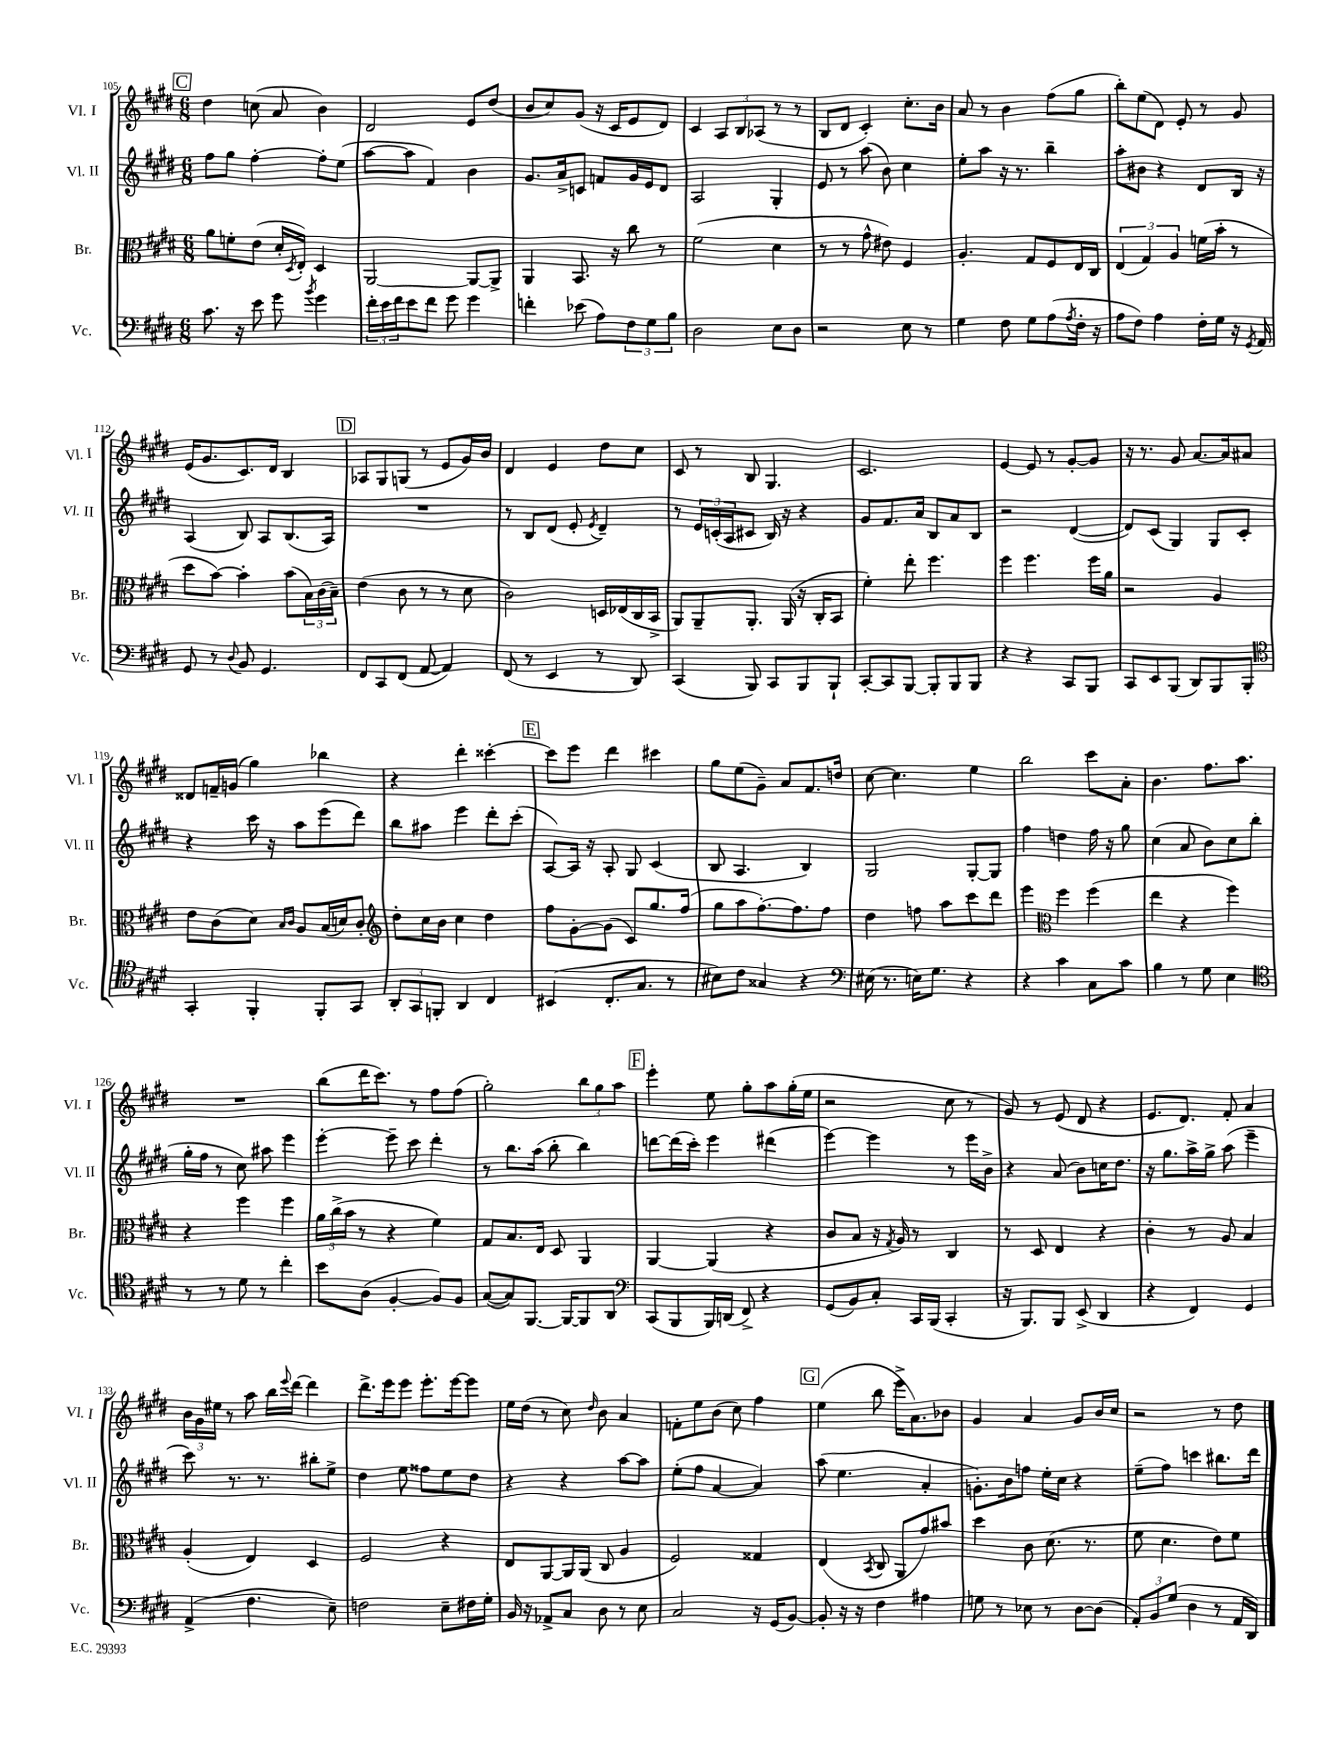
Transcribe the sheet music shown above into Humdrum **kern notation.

**kern	**kern	**kern	**kern
*staff4	*staff3	*staff2	*staff1
*clefF4	*clefC3	*clefG2	*clefG2
*k[f#c#g#d#]	*k[f#c#g#d#]	*k[f#c#g#d#]	*k[f#c#g#d#]
*M6/8	*M6/8	*M6/8	*M6/8
8.c#\	8a\L	8ff#\L	4dd#\
.	8f'\	8gg#\J	.
16r	.	.	.
8e\	(8e\J	[4ff#'\	(8cc\
8g#\	16d#'/LL	.	8a/
.	8qD#/	.	.
.	16E'/JJ)	.	.
8qb/	.	.	.
4g#\	4D#/	8ff#'\]L	4b\)
.	.	(8ee\J	.
=	=	=	=
24f#'\LL	[2AA/	[8aa\L	2d#/
24e\	.	.	.
24f#\J	.	.	.
8e\	.	8aa\]J	.
8f#\J	.	4f#/)	.
8g#\	.	.	.
4g#\	8AA/_L	4b\	8e/L
.	8AA^/]J	.	(8dd#/J
=	=	=	=
4f'\	4AA/	8.g#/L	8b/L
.	.	.	8cc#/)
.	.	16a^/k	.
(8e-\	8.BB/	8c/J	(8g#/J
8A\L)	.	8f/L	16r
.	16r	.	16c#/LK
12F#\	8cc#\	16g#/L	8e/
.	.	16e/J	.
12G#\	.	.	.
.	8r	8d#/J	8d#/J)
12B\J	.	.	.
=	=	=	=
2D#\	(2f#\	2A/	4c#/
.	.	.	12A/L
.	.	.	12B/
.	.	.	(12A-/J
8E\L	4d#\	4G#'/	8r
8D#\J	.	.	8r
=	=	=	=
2r	8r	8e/	8B/L
.	8r	8r	8d#/J
.	8g#^^\	(8aa\	4c#'/)
.	8e#\)	8b\)	.
8E\	4F#/	4cc#\	8.cc#'\L
8r	.	.	.
.	.	.	16b\Jk
=	=	=	=
4G#\	4.A'/	8ee'\L	8a/
.	.	8aa\J	8r
8F#\	.	16r	4b\
.	.	8.r	.
8G#\L	8G#/L	.	.
(8A\	8F#/	4bb~\	(8ff#\L
8qA/	.	.	.
16F#'\Jk	16E/L	.	8gg#\J
16r	16C#/JJ	.	.
=	=	=	=
8A\L	(6E/	8aa'\L	8bb'\L)
8F#\J)	.	8b#\J	(8ee\
.	6G#/)	.	.
4A\	.	4r	8d#\J)
.	6A/	.	.
.	.	.	8e'/
16F#'\LL	(16f\LL	8d#/L	8r
16G#\JJ	16b'\JJ	.	.
16r	8r	16B/Jk	8g#/
8qGG#/	.	.	.
16AA/	.	16r	.
=	=	=	=
8GG#/	8dd#\L	(4A/	(16e/LK
.	.	.	8.g#/
8r	[8b\J)	.	.
8qqD#/	.	.	.
8BB/	4b'\]	8B/)	8.c#/)
4.GG#/	.	8A/L	.
.	.	.	16d#/Jk
.	(8b\L	(8.B/	4B/
.	24B\L)	.	.
.	(24c#\	.	.
.	.	16A/Jk)	.
.	24B~\JJ)	.	.
=	=	=	=
8FF#/L	(4e\	2.r	8A-/L
8CC#/	.	.	8G#/
(8FF#/J	8c#\	.	(8G/J
[8AA/	8r	.	8r
4AA/])	8r	.	8e/L
.	8d#\	.	16g#/L)
.	.	.	16b/JJ
=	=	=	=
(8FF#/	2c#\)	8r	4d#/
8r	.	8B/L	.
4EE/	.	(8d#/J	4e/
.	.	8e'/	.
.	.	8qe/	.
8r	16D/LL	4d#~/)	8dd#\L
.	(16E-/	.	.
8DD#/)	16C#/	.	8cc#\J
.	16BB^/JJ	.	.
=	=	=	=
(4CC#/	8AA/L)	8r	8c#/
.	8AA~/	24e/LL	8r
.	.	(24c'/	.
.	.	24A/J	.
8BBB/)	8.AA'/J	8c#/J	8B/
8CC#/L	.	16B/)	4.G#/
.	(16AA/	16r	.
8BBB/	16r	4r	.
.	16C#'/LK	.	.
8BBB`/J	8BB/J	.	.
=	=	=	=
[8CC#'/L	4f#'\)	8g#/L	2.c#/
8CC#/]	.	8.f#/	.
[8BBB/J	8ee'\	.	.
.	.	16a/Jk	.
8BBB'/]L	4.ff#\	8B/L	.
8BBB/	.	8a/	.
8BBB/J	.	8B/J	.
=	=	=	=
4r	4ff#\	2r	[4e/
4r	4.ff#\	.	8e/]
.	.	.	8r
8CC#/L	.	([4d#/	[8g#'/L
8BBB/J	16ff#\LL	.	8g#/]J
.	16a\JJ	.	.
=	=	=	=
8CC#/L	2r	8d#/]L)	16r
.	.	.	8.r
8EE/	.	(8c#/J	.
(8BBB/J	.	4G#/)	8g#/
8DD#/L)	.	.	[8.a/L
8BBB/	4A/	8G#/L	.
.	.	.	16a/]k
8BBB'/J	.	8c#'/J	8a#/J
=	=	=	=
*clefC4	*	*	*
4GG#'/	8e\L	4r	8d##/L
.	(8c#\	.	16f~/L
.	.	.	(16g/JJ
4FF#'/	8d#\J)	16ccc#\	4gg#\)
.	.	16r	.
.	16qqB/LL	.	.
.	16qqc#/JJ	.	.
.	8A/L	8aa\L	.
8FF#'/L	(16B/L	(8eee\	4bb-\
.	16d/J)	.	.
8GG#/J	8c#'/J	8ddd#\J)	.
=	=	=	=
*	*clefG2	*	*
12AA'/L	8dd#'\L	8bb\L	4r
12GG#/	.	.	.
.	16cc#\L	8aa#\J	.
12FF'/J	.	.	.
.	16b\JJ	.	.
4AA/	4cc#\	4eee\	4ddd#'\
4C#/	4dd#\	8ddd#'\L	[4ccc##'\
.	.	(8ccc#'\J	.
=	=	=	=
(4BB#/	8ff#\L	[8A/L)	8ccc##\]L
.	[8g#'\	16A/]Jk	8eee\J
.	.	16r	.
8.C#'/L	(8g#\]J	8A'/	4ddd#\
.	8c#/L)	8G#/	.
8.G#/J	.	.	.
.	8.gg#/	(4c#/	4ccc#\
8r	.	.	.
.	(16ff#/Jk	.	.
=	=	=	=
8B#\L)	8gg#\L	8B/	8gg#\L
8c#\J	8aa\	4.A/	(8ee\
4G##/	[8.ff#'\)	.	8g#~\J)
.	.	.	8a/L
.	8.ff#\]	.	.
4r	.	4B/)	8.f#/
.	8ff#\J	.	.
.	.	.	16dd/Jk
=	=	=	=
*clefF4	*	*	*
(16E#\	4dd#\	2G#/	[8cc#\
8.r	.	.	.
.	.	.	4.cc#\]
16E\LK)	8ff\	.	.
8.G#\J	.	.	.
.	8aa\L	.	.
4r	8ccc#\	[8G#'/L	4ee\
.	8ddd#\J	8G#/]J	.
=	=	=	=
4r	4eee\	4ff#\	2bb\
*	*clefC3	*	*
4c#\	4ff#\	4dd\	.
8C#\L	(4ff#\	16ff#\	8ccc#\L
.	.	16r	.
8c#\J	.	8gg#\	8a'\J
=	=	=	=
4B\	4ee\	(4cc#\	4.b\
8r	4r	8a/	.
8G#\	.	8b\L)	8.ff#\L
4E\	4ff#\)	8cc#\	.
.	.	.	8.aa\J
.	.	(8bb\J	.
=	=	=	=
*clefC4	*	*	*
8r	4r	16gg#'\LL	2.r
.	.	16ff#\JJ	.
8r	.	8r	.
8d#\	4ff#\	8cc#\)	.
8r	.	8aa#\	.
4cc#'\	4ff#\	4eee\	.
=	=	=	=
8b\L	24a\LL	[4eee'\	(8bb\L
.	(24cc#^\	.	.
.	24b\JJ	.	.
(8A\J	8r	.	16ddd#\K
.	.	.	8.ccc#\J)
[4F#'/	4r	8eee~\]	.
.	.	8ccc#\	8r
8F#/]L)	4f#\)	4ddd#'\	8ff#\L
8F#/J	.	.	(8ff#\J
=	=	=	=
([8G#/L	8G#/L	8r	2gg#'\)
8G#/])	8.B/	8.bb\L	.
[8.FF#/J	.	.	.
.	16E/Jk	(16aa\Jk	.
.	8D#/	8bb'\	.
16FF#/_LK	.	.	.
8FF#/]	4AA/	4bb\)	12bb\L
.	.	.	12gg#\
8AA/J	.	.	.
.	.	.	12aa\J
=	=	=	=
*clefF4	*	*	*
(8CC#/L	[4AA/	[8ddd\L	4eee'\
8BBB/	.	(16ddd\]L	.
.	.	16ccc#'\JJ)	.
16BBB/L)	(4AA/]	4eee\	8ee\
(16DD/JJ	.	.	.
8FF#^/)	.	.	8gg#'\L
4r	4r	(4ddd#\	8aa\
.	.	.	(16gg#'\L
.	.	.	16ee\JJ
=	=	=	=
(8GG#/L	8c#/L	[4eee\)	2r
8BB/)	8B/J	.	.
8C#'/J	16r	4eee\]	.
.	8qG#/	.	.
.	16A/)	.	.
16CC#/LL	8r	.	.
(16BBB/JJ	.	.	.
4CC#'/	4C#/	8r	8cc#\
.	.	16eee\LL	8r
.	.	16b^\JJ	.
=	=	=	=
16r	8r	4r	8g#/)
8.BBB/L)	.	.	.
.	8D#/	.	8r
8BBB/J	4E/	(8a/	(8e/
(8EE^/	.	8b\L)	8d#/
4DD#/	4r	16cc\K	4r
.	.	8.dd#\J	.
=	=	=	=
4r	4c#'\	16r	8.e/L
.	.	8.gg#\L	.
.	.	.	8.d#/J)
4FF#/)	8r	16aa^\L	.
.	.	16gg#^\JJ	.
.	8A/	(8aa\	8f#'/
4GG#/	4B/	4eee~\	4a/
=	=	=	=
(4AA^/	(4A'/	8ccc#\)	24b\LL
.	.	.	24g#\
.	.	.	24ee#\JJ
.	.	8.r	8r
4.F#\	4E/)	.	8aa\
.	.	8.r	.
.	.	.	16bb\LL
.	.	.	8qqeee/
.	.	.	[16ddd#\JJ
.	4D#/	8bb#'\L	4ddd#\]
8E~\)	.	8ee^\J	.
=	=	=	=
2F\	2F#/	4dd#\	8.ddd#^\L
.	.	.	16eee\k
.	.	8ee\	8eee\J
.	.	8ff##\L	8.eee'\L
8E~\L	4r	8ee\	.
.	.	.	[16eee\k
16F#\L	.	8dd#\J	8eee\]J
16G#'\JJ	.	.	.
=	=	=	=
16BB/	8E/L	4r	16ee\LL
16r	.	.	(16dd#\JJ
8AA-^/L	[8AA/	.	8r
8C#/J	16AA/]L	4r	8cc#\)
.	(16AA/JJ	.	.
.	.	.	16qqdd#/
8D#\	8C#/	.	8b\
8r	4A/	[8aa\L	4a/
8E\	.	8aa\]J	.
=	=	=	=
2C#/	2F#/)	(8ee'\L	8f'\L
.	.	8ff#\J	8ee\
.	.	[4a/	(8b\J
.	.	.	8cc#\)
16r	4G##/	4a/])	4ff#\
(16GG#/LK	.	.	.
[8BB/J)	.	.	.
=	=	=	=
8BB'/]	(4E/	(8aa\	(4ee\
16r	.	4.ee\	.
16r	.	.	.
.	8qBB/	.	.
4F#\	8C#/	.	8bb\
.	8AA/L	.	16eee^\LK
.	.	.	8.a\)
4A#\	8g#/)	4a'/	.
.	8b#/J	.	8b-\J
=	=	=	=
8G\	4dd#\	8.g'\L)	4g#/
8r	.	.	.
.	.	16b\k	.
8E-\	8c#\	8ff\J	4a/
8r	(8.d#\	16ee'\LL	.
.	.	16cc#\JJ	.
[8D#\L	.	4r	8g#/L
.	8.r	.	.
(8D#\]J	.	.	16b/L
.	.	.	16cc#/JJ
=	=	=	=
12AA'/L)	8f#\	(8ee~\L	2r
12BB/	.	.	.
.	4.d#\	8ff#\J)	.
(12G#/J	.	.	.
4D#\	.	4ccc\	.
8r	8e\L)	8.bb#\L	8r
16AA/LL	8f#\J	.	8dd#\
16DD#/JJ)	.	16ddd#\Jk	.
==	==	==	==
*-	*-	*-	*-
